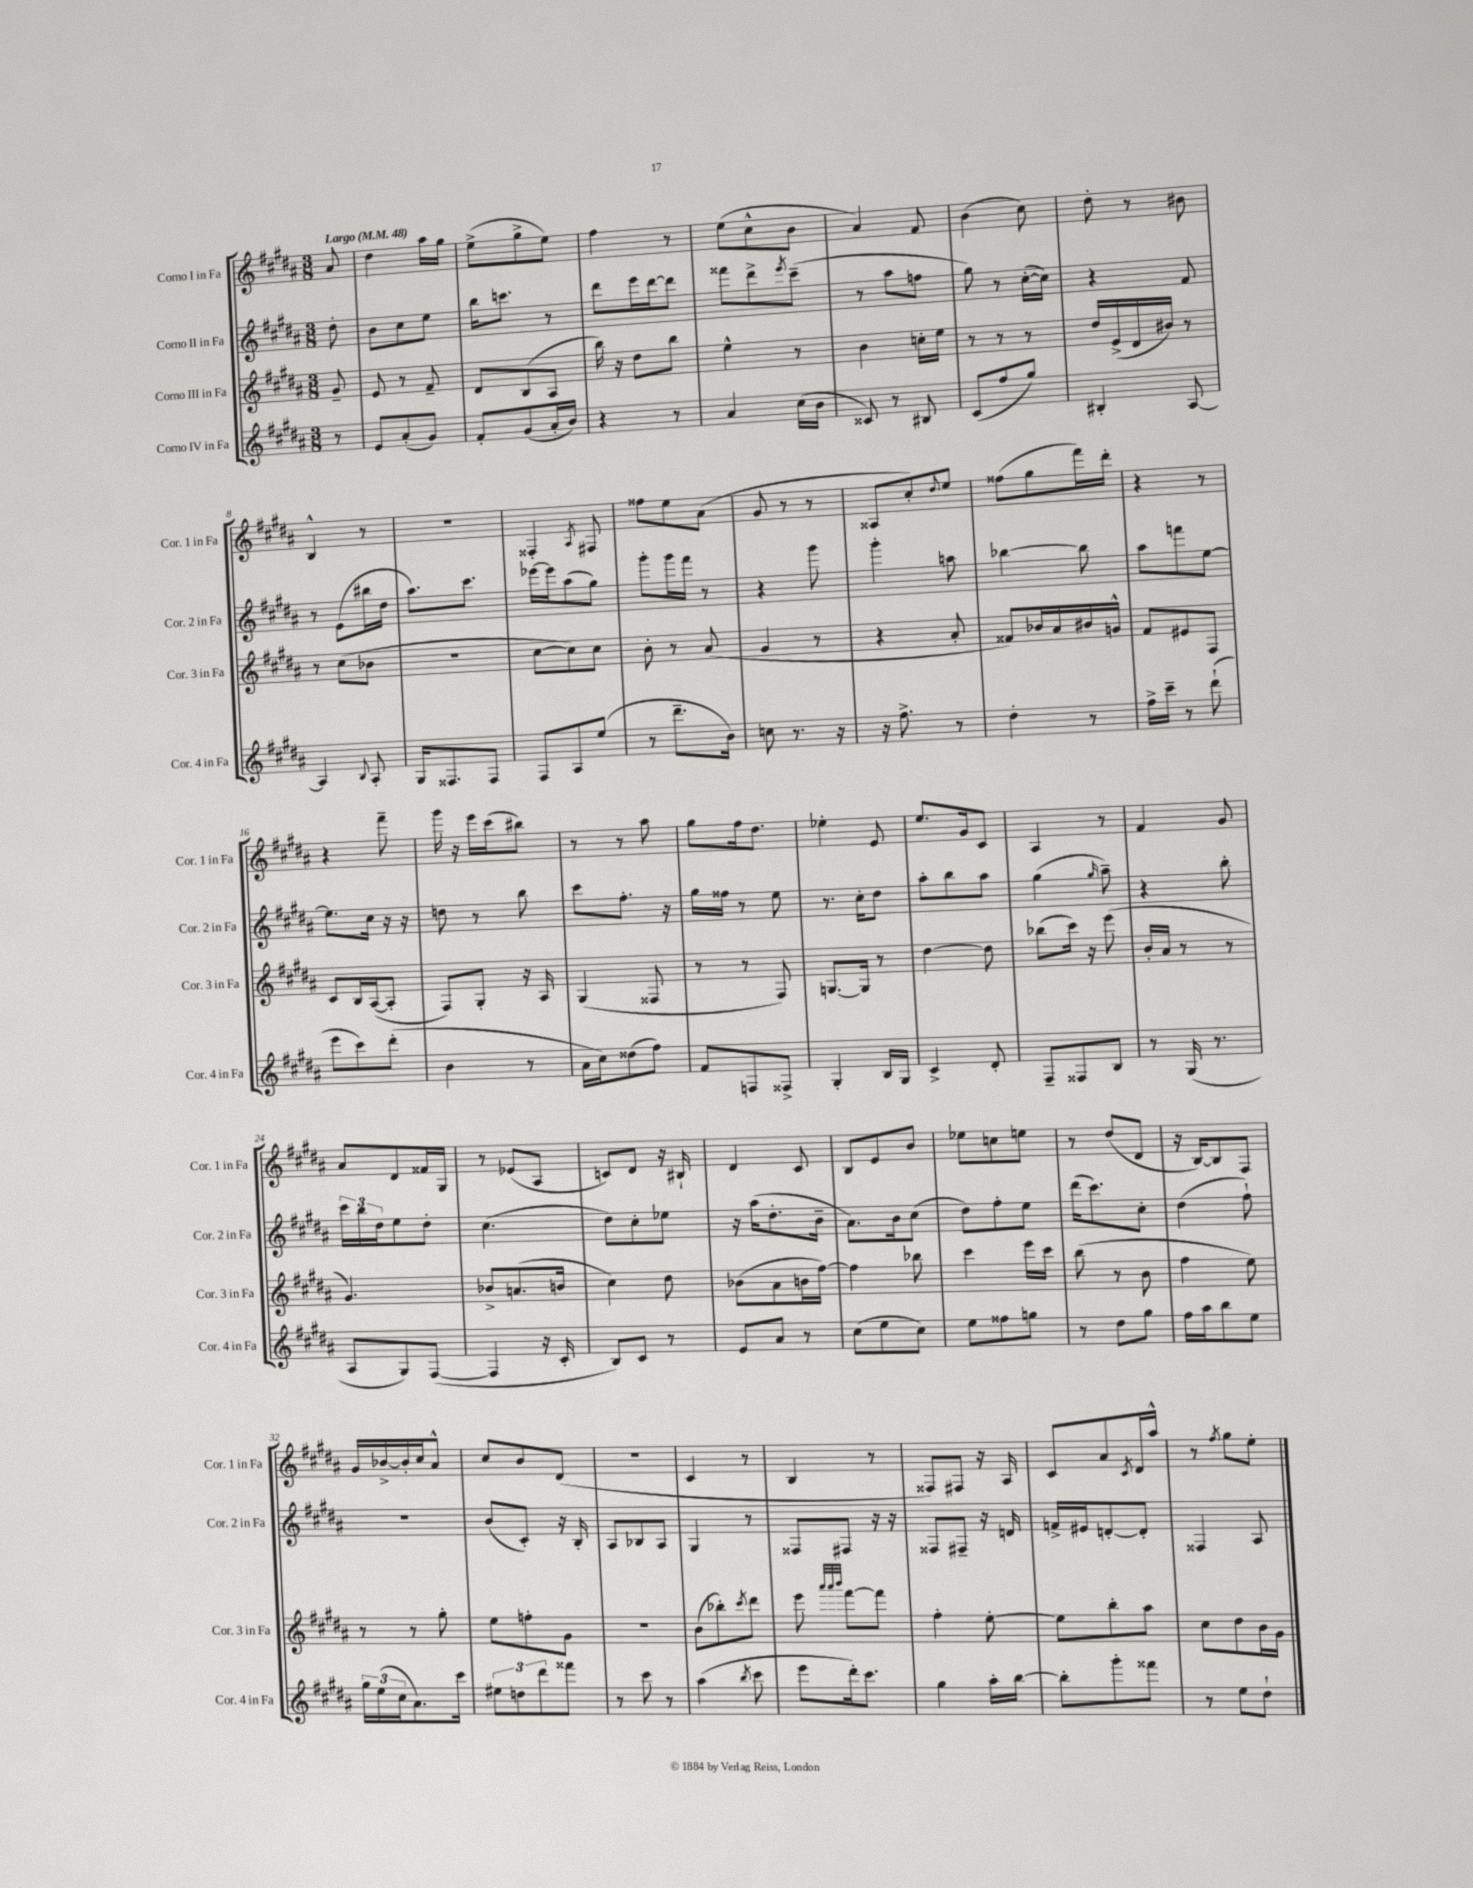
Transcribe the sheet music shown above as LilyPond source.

<<
\new StaffGroup <<
\new Staff = "s0" \with { instrumentName = "Corno I in Fa" shortInstrumentName = "Cor. 1 in Fa" } {
    \clef treble \key b \major \numericTimeSignature \time 3/8 \partial 8 \tempo "Largo" 4 = 48
    ais'8 |
    dis''4 ais''16 gis''16 |
    e''8->( gis''8-> e''8) |
    fis''4 r8 |
    e''8( cis''8-^ b'8 |
    ais'4) fis'8 |
    b'4( cis''8) |
    dis''8-. r8 bis'8 |
    b4-^ r8 |
    R4. |
    fisis4-. \acciaccatura { ais8 } fis8 |
    fisis''8 e''8 ais'8( |
    gis'8 r8 r8 |
    aisis8 cis''8-.) \appoggiatura { dis''8 } e''8 |
    fisis''8( gis''8 fis'''16) dis'''16-. |
    r4 r8 |
    r4 fis'''8-- |
    gis'''16 r16 e'''16 cis'''16( bis''8) |
    r8 r8 ais''8 |
    gis''8 fis''16 dis''8. |
    ees''4-. e'8 |
    e''8. gis'16 cis'8 |
    ais4 r8 |
    fis'4 gis'8 |
    ais'8 dis'8 fisis'16 gis16 |
    r8 ees'8( ais8 |
    c'8) dis'8 r16 bis16-! |
    dis'4 cis'8 |
    b8 e'8 b'8 |
    ees''8 c''8 e''8 |
    r8 dis''8( dis'8 |
    r16 b16~) b8 fis8 |
    gis'16 bes'16~-> bes'16-. cis''16 ais'8-^ |
    cis''8 b'8 dis'8( |
    R4. |
    cis'4 r8 |
    b4 r8 |
    fisis8) fis8 r16 ais16 |
    cis'8 ais'8 \acciaccatura { cis'8 } dis'16 ais''16-^ |
    r8 \acciaccatura { fis''8 } gis''8 e''8-. \bar "|." |
}
\new Staff = "s1" \with { instrumentName = "Corno II in Fa" shortInstrumentName = "Cor. 2 in Fa" } {
    \clef treble \key b \major \numericTimeSignature \time 3/8 \partial 8
    dis''8-. |
    b'8 cis''8 e''8 |
    b''16 c'''8. r8 |
    dis'''8 e'''16 dis'''16~ dis'''8 |
    fisis'''8 dis'''8-> \acciaccatura { e'''8 } cis'''8--( |
    r8 ais''8 f''8 |
    gis''8) r8 cis''16~-.( cis''16) |
    r4 fis'8 |
    r8 e'8( bis''16 dis''16 |
    ais''8.) cis'''8. |
    ees'''16~ ees'''16 ais''8( gis''8) |
    gis'''8-. gis'''16 fis'''16 r8 |
    r4 gis'''8 |
    gis'''4-. a''8 |
    bes''4~ bes''8 |
    ais''8 f'''8 e''8~ |
    e''8. cis''16 r16 r16 |
    d''8 r8 b''8 |
    cis'''8 fis''8.-. r16 |
    gis''16 fisis''16 r8 e''8 |
    r8. cis''16-. dis''8 |
    ais''8-. b''8 ais''8 |
    gis''4( \grace { gis''16 } ais''8--) |
    r4 b''8-. |
    \tuplet 3/2 { cis'''16 b''16 dis''16 } e''8 dis''8-. |
    cis''4.( |
    dis''8) cis''8-. ees''8 |
    r16 ais''16( dis''8.-. b'16-- |
    ais'8.) b'16 cis''8( |
    dis''8) fis''8-. e''8 |
    dis'''16( cis'''8.) cis''8-. |
    dis''4( fis''8-!) |
    R4. |
    b'8( cis'8-.) r16 b16-. |
    ais8 bes8 ais8 |
    gis4 r8 |
    fisis8 fis8 r16 r16 |
    fisis8 fis8-- r16 d'16 |
    f'16-> eis'16 d'8~-. d'8-. |
    fisis4 ais8 \bar "|." |
}
\new Staff = "s2" \with { instrumentName = "Corno III in Fa" shortInstrumentName = "Cor. 3 in Fa" } {
    \clef treble \key b \major \numericTimeSignature \time 3/8 \partial 8
    gis'8-- |
    e'8 r8 fis'8-- |
    dis'8 b8( ais8 |
    b''16) r16 dis''8 b''8 |
    e''4-^ r8 |
    b'4 c''16-. e''16 |
    r8 r8 r8 |
    dis''16 e'16->( dis'16 bis'16) r8 |
    r8 cis''8( bes'8 |
    R4. |
    cis''8~ cis''8) cis''8 |
    b'8-. r8 ais'8( |
    gis'4 r8 |
    r4 ais'8-. |
    fisis'8) bes'16 ais'16 bis'16 g'16-^ |
    fis'8 eis'8 fis8 |
    cis'8 b16 ais16~( ais8-. |
    fis8) gis8-. r16 ais16 |
    gis4( fisis8 |
    r8 r8 fis8) |
    g8.~ g16 r8 |
    dis''4~ dis''8 |
    bes''8( cis'''16) r16 e'''8( |
    b'16-. ais'16 r8 r8 |
    gis'4.) |
    bes'8-> a'8.( b'16 |
    cis''4) dis''8 |
    bes'8( ais'8 b'16 fis''16~) |
    fis''4 bes''8 |
    cis'''4 e'''16 cis'''16 |
    b''8( r8 b'8 |
    fis''4 e''8) |
    r8 r8 gis''8-. |
    e''8 f''8-. gis'8 |
    R4. |
    b'8( bes''8-.) \acciaccatura { cis'''8 } dis'''8 |
    e'''8 \grace { ais'''32 ais'''32 b'''32 } fis'''8~ fis'''8 |
    fis''4-. e''8~-. |
    e''8 b''8-. ais''8 |
    cis''8 dis''8 b'16 gis'16 \bar "|." |
}
\new Staff = "s3" \with { instrumentName = "Corno IV in Fa" shortInstrumentName = "Cor. 4 in Fa" } {
    \clef treble \key b \major \numericTimeSignature \time 3/8 \partial 8
    r8 |
    e'8 ais'8-.( gis'8) |
    fis'8-. gis'8( ais'16-. b'16) |
    r4 r8 |
    ais'4 cis''16( b'16 |
    cisis'8) r8 bis8 |
    cis'8( fis''8 gis''8) |
    bis4-. ais8~ |
    ais4 \appoggiatura { b8 } ais8-. |
    gis16 fisis8. fisis8 |
    fis8 ais8 e''8( |
    r8 dis'''8.-- b'16) |
    c''8 r8. r16 |
    r16 fis''8.-> r8 |
    dis''4-. r8 |
    fis''16-> cis'''16-- r8 dis'''8-!( |
    e'''8 cis'''8) dis'''8-.( |
    b'4 r8 |
    ais'16 cis''16) disis''8( fis''8) |
    fis'8 f8 fisis8-> |
    gis4-. b16 gis16 |
    cis'4-> dis'8-. |
    fis8-- fisis8 b8 |
    r8 gis16( r8. |
    ais8 gis8) fis8~( |
    fis4 r16 cis'16-. |
    b8) cis'8 r8 |
    e'8 ais'8 r8 |
    cis''8( e''8 cis''8) |
    e''8 fisis''8 g''8 |
    r8 dis''8 gis''8 |
    fis''16 ais''16 b''8 e''8 |
    \tuplet 3/2 { gis''16 e''16( cis''16 } ais'8.) cis'''16 |
    \tuplet 3/2 { eis''8 d''8 dis'''8 } fisis'''8 |
    r8 cis'''8 r8 |
    ais''4( \acciaccatura { b''8 } cis'''8 |
    e'''8 dis'''16-.) cis'''8. |
    gis''4 ais''16-. b''16~ |
    b''8-. gis'''8-. fisis'''8 |
    r8 e''8 dis''8-! \bar "|." |
}
>>
>>
